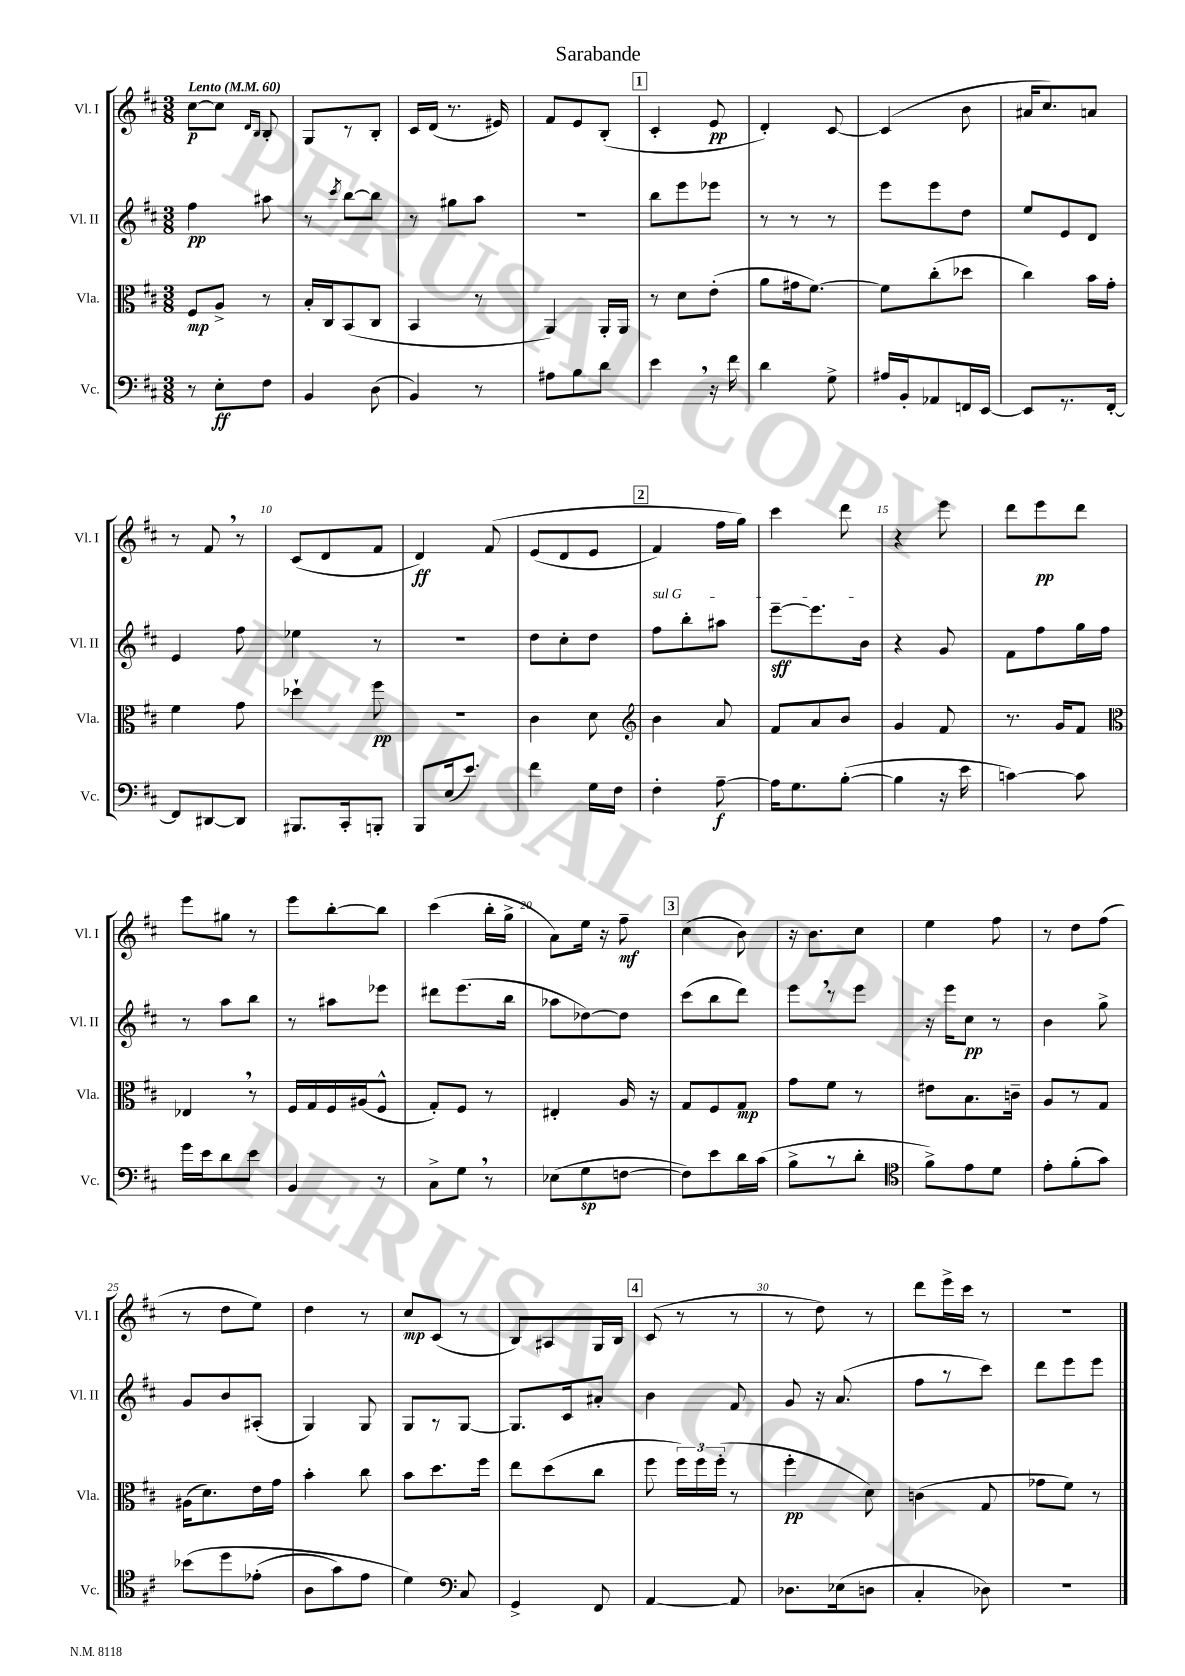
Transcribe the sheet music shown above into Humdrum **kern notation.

**kern	**kern	**kern	**kern
*staff4	*staff3	*staff2	*staff1
*clefF4	*clefC3	*clefG2	*clefG2
*k[f#c#]	*k[f#c#]	*k[f#c#]	*k[f#c#]
*M3/8	*M3/8	*M3/8	*M3/8
*MM60	*MM60	*MM60	*MM60
8r	8F#	4ff#	[8cc#
8E'	8A^	.	8cc#]
.	.	.	16qqd
.	.	.	16qqB
8F#	8r	8aa#	8B'
=	=	=	=
4BB	16B'	8r	8G
.	16C#	.	.
.	.	8qccc#	.
.	(8BB	[8bb	8r
(8D	8C#	8bb]	8B'
=	=	=	=
4BB)	4BB	8r	16c#
.	.	.	(16d
.	.	8gg#	8.r
8r	8r	8aa	.
.	.	.	16e#)
=	=	=	=
8A#	4AA)	4.r	8f#
8B	.	.	8e
8d	16AA'	.	(8B'
.	16AA	.	.
=	=	=	=
4e	8r	8bb	4c#'
.	8d	8eee	.
16r	(8e'	8eee-	8e
16f#	.	.	.
=	=	=	=
4d	8a	8r	4d')
.	16g#	8r	.
.	[8.f#)	.	.
8G^	.	8r	[8c#
=	=	=	=
16A#	8f#]	8eee	(4c#]
16BB'	.	.	.
8AA-	(8cc#'	8eee	.
16FF	8dd-	8dd	8b
[16EE	.	.	.
=	=	=	=
8EE]	4cc#)	8ee	16a#
.	.	.	8.cc#)
8.r	.	8e	.
.	16b	8d	8a
[16FF#'	16g'	.	.
=	=	=	=
8FF#]	4f#	4e	8r
[8DD#	.	.	8f#
8DD#]	8g	8ff#	8r
=	=	=	=
8.BBB#	4dd-`	4ee-	(8c#
.	.	.	8d
16CC#'	.	.	.
8BBB'	8ff#	8r	8f#
=	=	=	=
8BBB	4.r	4.r	4d)
(16E	.	.	.
8.e)	.	.	.
.	.	.	&(8f#
=	=	=	=
4f#	4c#	8dd	(8e
.	.	8cc#'	8d
16G	8d	8dd	8e
16F#	.	.	.
=	=	=	=
*	*clefG2	*	*
4F#'	4b	8ff#	4f#)
.	.	8bb'	.
[8A~	8a	8aa#	16ff#
.	.	.	16gg&)
=	=	=	=
16A]	8f#	[8eee~	4ccc#
8.G	.	.	.
.	8a	8.eee]	.
([8B'	8b	.	8ddd
.	.	16b	.
=	=	=	=
4B]	4g	4r	4r
16r	8f#	8g	8eee
16e	.	.	.
=	=	=	=
[4c)	8.r	8f#	8ddd
.	.	8ff#	8eee
.	16g	.	.
8c]	8f#	16gg	8ddd
.	.	16ff#	.
=	=	=	=
*	*clefC3	*	*
16g	4E-	8r	8eee
16e	.	.	.
8d	.	8aa	8gg#
8e	8r	8bb	8r
=	=	=	=
4BB	16F#	8r	8eee
.	16G	.	.
.	16F#	8aa#	[8bb'
.	(16A#	.	.
8r	8F#^^	8eee-	8bb]
=	=	=	=
8C#^	8G')	8ddd#	(4ccc#
8G	8F#	(8.eee	.
8r	8r	.	16bb'
.	.	16bb	16gg^
=	=	=	=
(8E-	4E#'	8aa-	8a)
8G	.	[8dd-)	16ee
.	.	.	16r
[8F	16A	8dd-]	8ff#~
.	16r	.	.
=	=	=	=
8F])	8G	(8ccc#	(4cc#
8e	8F#	8bb	.
16d	8G	8ddd)	8b)
(16c#	.	.	.
=	=	=	=
8B^	8g	8eee	16r
.	.	.	8.b
8r	8f#	8r	.
8d'	8r	8eee	8cc#
=	=	=	=
*clefC4	*	*	*
8f#^)	8e#	16r	4ee
.	.	16eee	.
8e	8.B	8cc#	.
8d	.	8r	8ff#
.	16c~	.	.
=	=	=	=
8e'	8A	4b	8r
(8f#'	8r	.	8dd
8g)	8G	8gg^	(8ff#
=	=	=	=
&(8b-	(16A#	8g	8r
.	8.d)	.	.
8dd	.	8b	8dd
(8e-'	16e	(8A#'	8ee)
.	16g	.	.
=	=	=	=
8A	4b'	4G)	4dd
8g)	.	.	.
8e	8cc#	8G	8r
=	=	=	=
4d&)	8b	8G	8cc#
.	8.dd	8r	(8c#
*clefF4	*	*	*
8C#	.	[8G	8r
.	16ff#	.	.
=	=	=	=
4GG^	8ee	8.G]	8B)
.	(8dd	.	8A#
.	.	16c#	.
8FF#	8cc#	8a#'	16G
.	.	.	16B
=	=	=	=
[4AA	8ff#	4b	(8c#
.	24ff#)	.	8r
.	24ff#	.	.
.	(24ff#'	.	.
8AA]	8r	8f#	8r
=	=	=	=
8.D-	4ff#'	8g	8r
.	.	16r	8dd)
(16E-	.	(8.a	.
8D	8d)	.	8r
=	=	=	=
4C#'	(4c	8ff#	8ddd
.	.	8r	16eee^
.	.	.	16ccc#
8D-)	8G	8ccc#)	8r
=	=	=	=
4.r	8g-	8ddd	4.r
.	8f#)	8eee	.
.	8r	8eee	.
==	==	==	==
*-	*-	*-	*-
